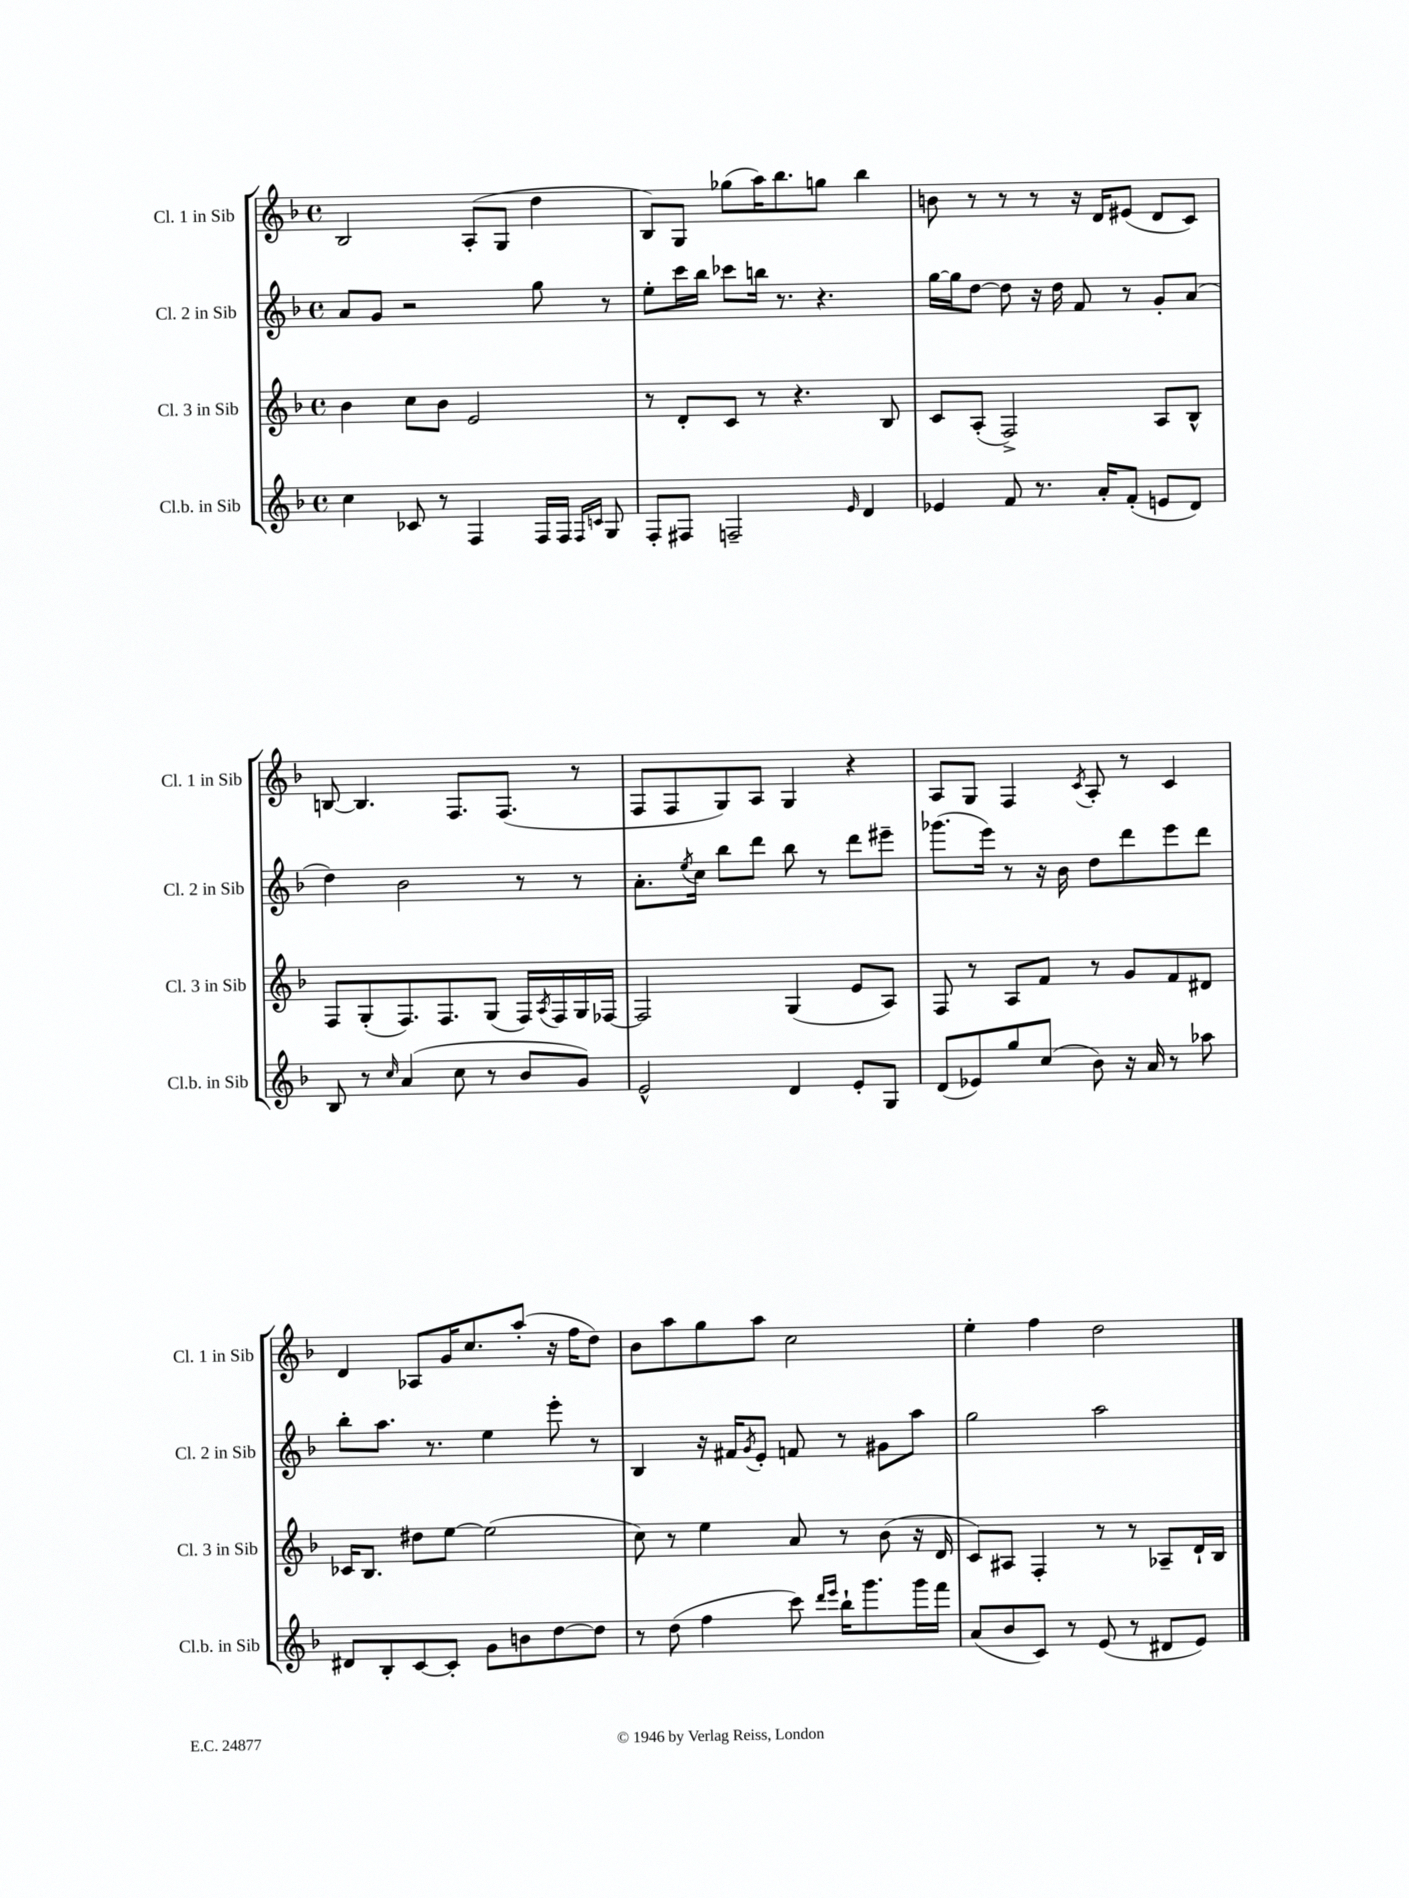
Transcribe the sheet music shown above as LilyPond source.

<<
\new StaffGroup <<
\new Staff = "s0" \with { instrumentName = "Cl. 1 in Sib" shortInstrumentName = "Cl. 1 in Sib" } {
    \clef treble \key f \major \defaultTimeSignature \time 4/4
    bes2 a8-.( g8 d''4 |
    bes8) g8 ges''8( a''16) bes''8. g''8 bes''4 |
    b'8 r8 r8 r8 r16 d'16 eis'8( d'8 c'8) |
    b8~ b4. f8. f8.( r8 |
    f8 f8 g8) a8 g4 r4 |
    a8 g8 f4 \acciaccatura { c'8 } a8-. r8 c'4 |
    d'4 aes8 g'16 c''8. a''8-.( r16 f''16 d''8) |
    bes'8 a''8 g''8 a''8 c''2 |
    e''4-. f''4 d''2 \bar "|." |
}
\new Staff = "s1" \with { instrumentName = "Cl. 2 in Sib" shortInstrumentName = "Cl. 2 in Sib" } {
    \clef treble \key f \major \defaultTimeSignature \time 4/4
    a'8 g'8 r2 g''8 r8 |
    e''8-. c'''16 bes''16 ces'''8 b''16 r8. r4. |
    g''16~ g''16 d''8~ d''8 r16 d''16 f'8 r8 g'8-. a'8( |
    d''4) bes'2 r8 r8 |
    a'8.-. \acciaccatura { e''8 } c''16 bes''8 d'''8 bes''8 r8 d'''8 eis'''8-- |
    ges'''8.( e'''16) r8 r16 bes'16 d''8 d'''8 e'''8 d'''8 |
    bes''8-. a''8. r8. e''4 e'''8-. r8 |
    bes4 r16 fis'16 \acciaccatura { g'8 } e'8-. f'8 r8 gis'8 a''8 |
    g''2 a''2 \bar "|." |
}
\new Staff = "s2" \with { instrumentName = "Cl. 3 in Sib" shortInstrumentName = "Cl. 3 in Sib" } {
    \clef treble \key f \major \defaultTimeSignature \time 4/4
    bes'4 c''8 bes'8 e'2 |
    r8 d'8-. c'8 r8 r4. bes8 |
    c'8 a8-.( f2->) a8 bes8-^ |
    f8 g8-.( f8.) f8. g8( f16) \acciaccatura { a8 } f16 g16 fes16~ |
    fes2 g4( e'8 a8) |
    f8 r8 a8 f'8 r8 g'8 f'8 dis'8 |
    ces'16 bes8. dis''8 e''8~ e''2( |
    c''8) r8 e''4 a'8 r8 bes'8( r16 d'16 |
    c'8) ais8 f4-. r8 r8 aes8-- d'16-! bes16 \bar "|." |
}
\new Staff = "s3" \with { instrumentName = "Cl.b. in Sib" shortInstrumentName = "Cl.b. in Sib" } {
    \clef treble \key f \major \defaultTimeSignature \time 4/4
    c''4 ces'8 r8 f4 f16 f16 \grace { f16 c'16 } g8 |
    f8-. fis8 f2-- \grace { e'16 } d'4 |
    ees'4 f'8 r8. a'16-. f'8-.( e'8 d'8) |
    bes8 r8 \grace { c''16 } a'4( c''8 r8 bes'8 g'8) |
    e'2-^ d'4 e'8-. g8 |
    d'8( ees'8) g''8 c''8( bes'8) r16 a'16 r8 aes''8 |
    dis'8 bes8-. c'8~ c'8-. g'8 b'8 d''8~ d''8 |
    r8 d''8( f''4 c'''8) \grace { d'''16 e'''16 } bes''16-! g'''8. g'''16 f'''16 |
    a'8( bes'8 c'8) r8 e'8( r8 dis'8 e'8) \bar "|." |
}
>>
>>
\layout { \context { \Score \remove "Bar_number_engraver" } }
